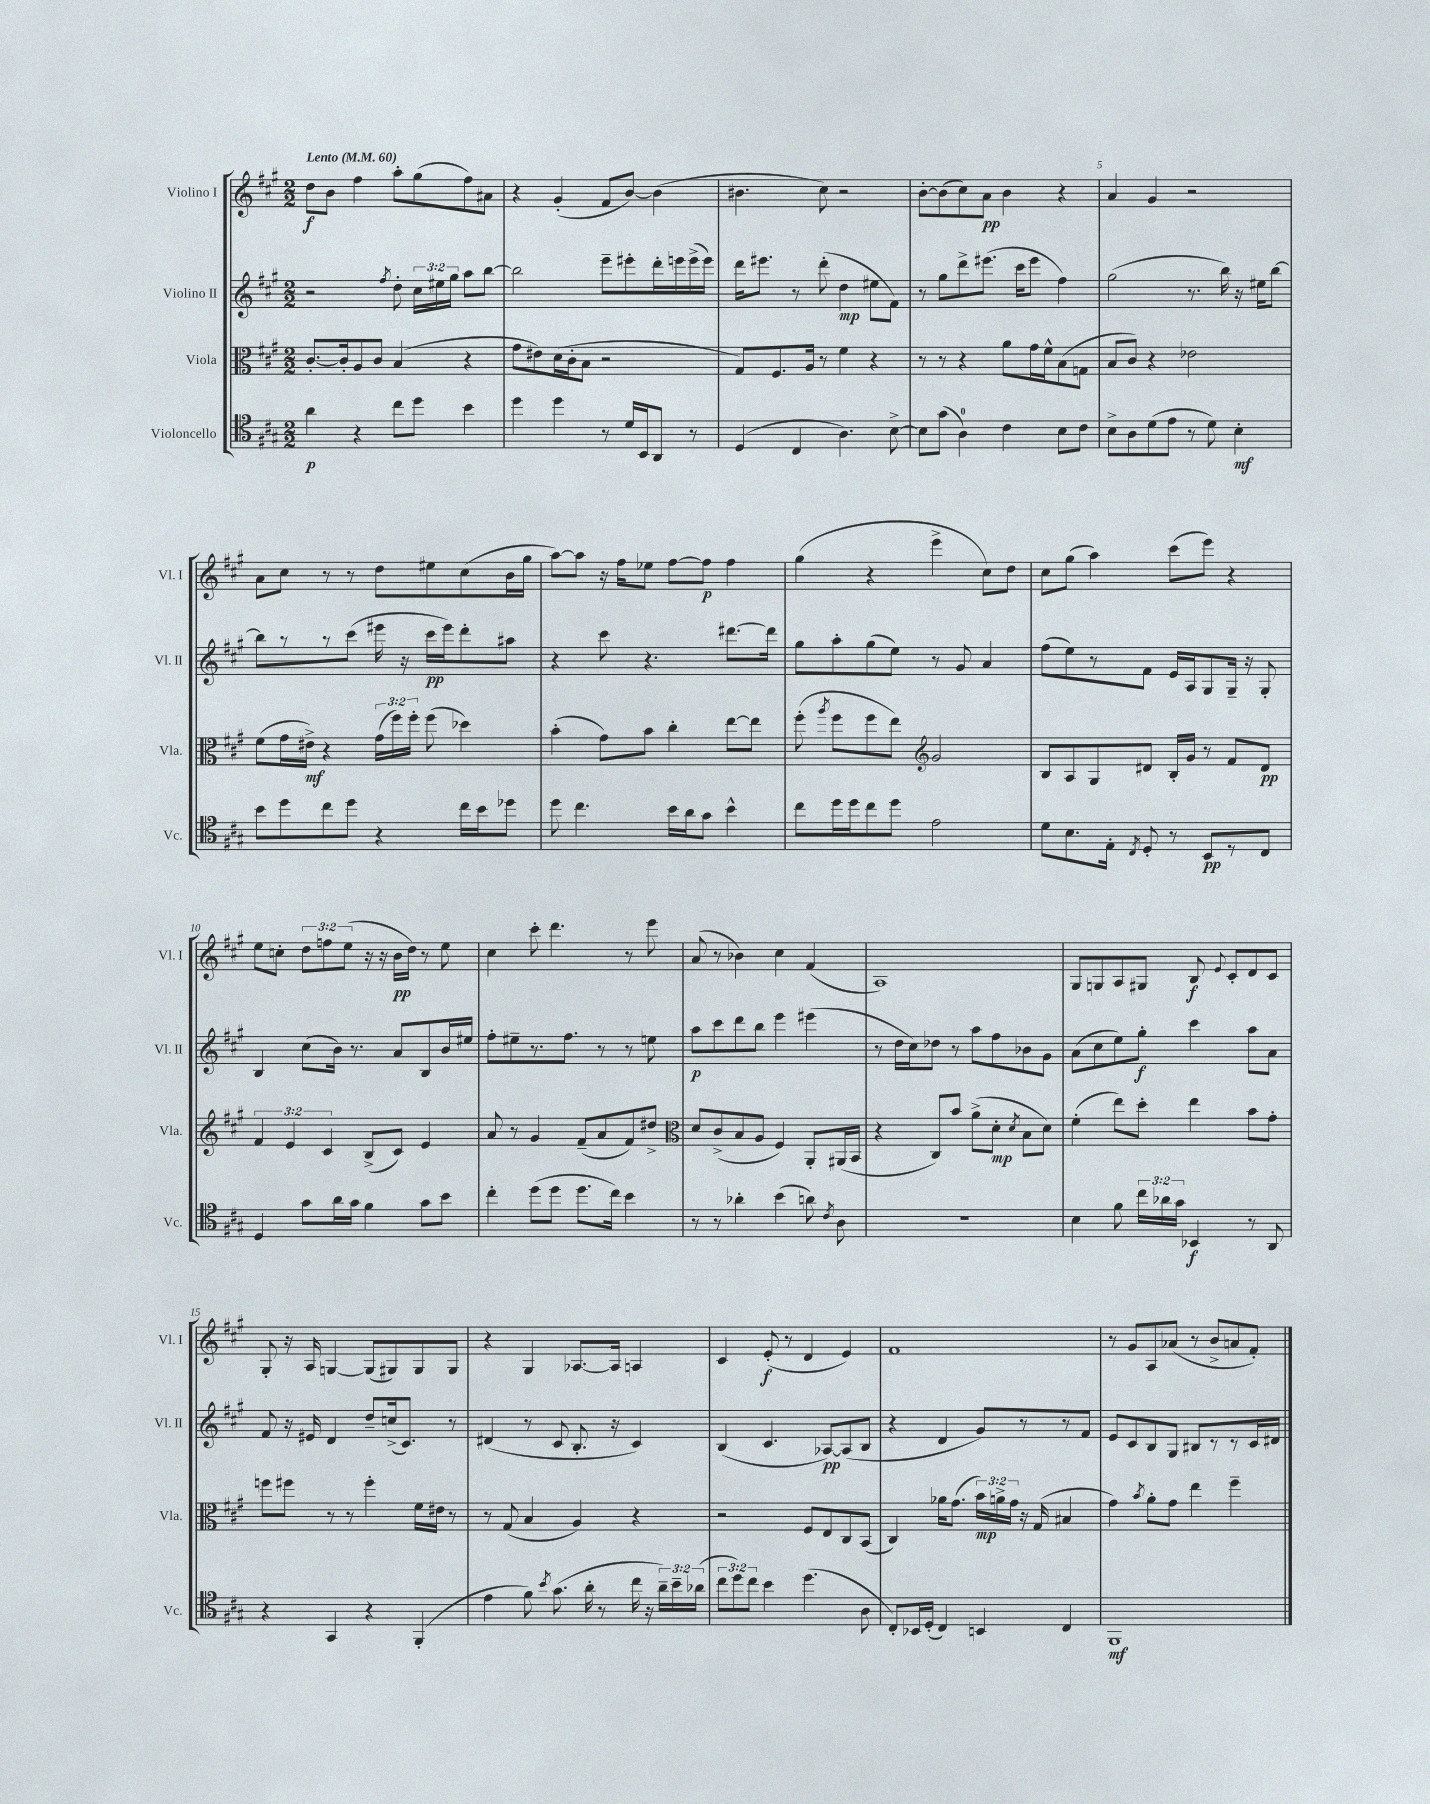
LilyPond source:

<<
\new StaffGroup <<
\new Staff = "s0" \with { instrumentName = "Violino I" shortInstrumentName = "Vl. I" } {
    \clef treble \key a \major \numericTimeSignature \time 2/2 \override Staff.TupletNumber.text = #tuplet-number::calc-fraction-text \tempo "Lento" 4 = 60
    \autoBeamOff d''8[\f b'8] fis''4 a''8[-. gis''8( fis''8) ais'8] |
    r4 gis'4-.( fis'8[ b'8]~) b'4( |
    bis'4. cis''8) r2 |
    b'8[~-. b'8( cis''8) a'8]\pp b'4 r4 |
    a'4 gis'4 r2 |
    a'8[ cis''8] r8 r8 d''8[ eis''8 cis''8( b'16 gis''16] |
    a''8[~) a''8] r16 fis''16[ ees''8] fis''8[~ fis''8]\p fis''4 |
    gis''4( r4 e'''4-> cis''8[) d''8] |
    cis''8[ gis''8]( a''4) cis'''8[( e'''8]) r4 |
    e''8[ c''8]-. \tuplet 3/2 { d''8[ f''8 e''8]( } r16 r16 b'16[\pp d''16]) r8 e''8 |
    cis''4 cis'''8-. d'''4. r8 e'''8 |
    a'8( r8 bes'4) cis''4 fis'4( |
    a1) |
    gis8[ g8 a8 gis8] b8\f \appoggiatura { e'8 } cis'8[-. d'8 cis'8] |
    gis8-. r16 a16 g4~ g8[( gis8) gis8 gis8] |
    r4 gis4 aes8.[~ aes16] a4 |
    cis'4 e'8-.\f( r8 d'4 e'4) |
    fis'1 |
    r8 gis'8[ a8 aes'8]( r8 b'8[-> a'8 fis'8]-.) \bar "|." |
}
\new Staff = "s1" \with { instrumentName = "Violino II" shortInstrumentName = "Vl. II" } {
    \clef treble \key a \major \numericTimeSignature \time 2/2 \override Staff.TupletNumber.text = #tuplet-number::calc-fraction-text
    \autoBeamOff r2 \acciaccatura { fis''8 } d''8-. \tuplet 3/2 { cis''16[ eis''16 gis''16] } a''8[ b''8]~ |
    b''2 e'''8[-- eis'''8-. d'''16-. e'''16 e'''16->( e'''16]) |
    d'''16[ eis'''8.] r8 d'''8-.( d''4\mp eis''8[ fis'8]) |
    r8 gis''8[ d'''8-> eis'''8.]( cis'''16[ eis'''8] fis''4) |
    gis''2( r8. b''16) r16 eis''16[ b''8]~ |
    b''8[ r8 r8 cis'''8]( eis'''16 r16 cis'''16[\pp eis'''16) d'''8-. ais''8] |
    r4 cis'''8 r4. dis'''8.[~ dis'''16] |
    gis''8[ a''8-. gis''8( e''8]) r8 gis'8 a'4 |
    fis''8[( e''8) r8 fis'8] e'16[ a16 gis8 gis16]-- r16 gis8-. |
    b4 cis''8[( b'16]) r8. a'8[ b8 b'16 eis''16] |
    fis''8[-. eis''8-- r8. fis''8.] r8 r8 e''8 |
    a''8[\p cis'''8 d'''8 b''8] e'''4 eis'''4( |
    r8 d''16[ cis''16) des''8] r8 a''8[ fis''8 bes'8 gis'8] |
    a'8[( cis''8 e''8) gis''8]-.\f cis'''4 a''8[ a'8] |
    fis'8 r16 eis'16 d'4 d''8[-- c''16->( cis'8.]) r8 |
    dis'4( r8 cis'8 b8.-. r16 cis'4) |
    b4( cis'4. aes8[~\pp) aes8( b8] |
    r4 d'4 gis'8[) r8 r8 fis'8] |
    e'8[ cis'8 b8 gis8] bis8[ r8 r8 cis'16 dis'16] \bar "|." |
}
\new Staff = "s2" \with { instrumentName = "Viola" shortInstrumentName = "Vla." } {
    \clef alto \key a \major \numericTimeSignature \time 2/2 \override Staff.TupletNumber.text = #tuplet-number::calc-fraction-text
    \autoBeamOff cis'8.[~-. cis'16-. a8 cis'8] b4( r4 |
    gis'8[ eis'8) d'16( cis'16-. b8] r2 |
    gis8[) fis8. a16] r8 fis'4 r4 |
    r8 r8 r4 a'8[ gis'16 fis'16-^ b8( g8] |
    b8[ cis'8]) r4 ees'2 |
    fis'8[( gis'16 eis'16]->\mf) r4 \tuplet 3/2 { gis'16[( fis''16) fis''16]-. } fis''8( des''4) |
    b'4-.( gis'8[) b'8] cis''4-. e''8[~ e''8] |
    fis''8-.( \acciaccatura { a''8 } fis''8[ fis''8 e''8]) \clef treble gis'2 |
    b8[ a8 gis8 dis'8] b16[-. gis'16] r8 fis'8[ dis'8]\pp |
    \tuplet 3/2 { fis'4 e'4 cis'4 } b8[->( cis'8]) e'4 |
    a'8 r8 gis'4 fis'8[--( a'8 fis'8) dis''8]-> |
    \clef alto d'8[ cis'8->( b8 a8] fis4) a,8[-. ais,16( b,16] |
    r4 cis8[) b'8] a'8[->( d'8]-.\mp \acciaccatura { d'8 } b8[ d'8]) |
    fis'4-.( e''8[) d''8]-. e''4 b'8[ gis'8]-. |
    f''8[ fis''8] r8 r8 fis''4-. fis'16[ eis'16] r8 |
    r8 gis8( b4 a4) r4 |
    r2 fis8[ e8 cis8 b,8]( |
    cis4) aes'16[ gis'8.]( \tuplet 3/2 { b'16[\mp) a'16-> gis'16] } r16 gis16( bis4 |
    gis'4) \acciaccatura { b'8 } a'8[-. gis'8] e''4 fis''4-- \bar "|." |
}
\new Staff = "s3" \with { instrumentName = "Violoncello" shortInstrumentName = "Vc." } {
    \clef tenor \key a \major \numericTimeSignature \time 2/2 \override Staff.TupletNumber.text = #tuplet-number::calc-fraction-text
    \autoBeamOff a'4\p r4 cis''8[ d''8] b'4 |
    d''4 d''4 r8 d'16[ b,16 a,8] r8 |
    d4( cis4 a4.) b8~-> |
    b8[ gis'8]( a4-0) cis'4 b8[ cis'8] |
    b8[-> a8 d'8( e'8] r8 d'8) b4-.\mf |
    b'8[ d''8 cis''8 d''8] r4 cis''16[ b'16 des''8] |
    d''8 cis''4. b'16[ a'16 gis'8] b'4-^ |
    cis''8[ d''16 d''16 cis''8 d''8] e'2 |
    d'8[ b8. e16]-. \acciaccatura { cis8 } d8-. r8 b,8[\pp r8 cis8] |
    d4 gis'8[ a'16 gis'16] fis'4 gis'8[ b'8] |
    cis''4-. d''8[( d''8] d''8.[ cis''16]) b'4 |
    r8 r8 aes'4-. b'4( a'8) \acciaccatura { cis'8 } a8 |
    r1 |
    b4 fis'8 \tuplet 3/2 { cis''16[ aes'16 gis'16] } bes,4\f r8 a,8 |
    r4 gis,4 r4 fis,4-.( |
    e'4 fis'8) \acciaccatura { b'8 } gis'8.( a'16-. r8 cis''16 r16 \tuplet 3/2 { a'16[--) b'16-- aes'16]( } |
    \tuplet 3/2 { cis''8[ d''8) cis''8] } b'4 d''4.( a8 |
    cis8[-.) bes,16 d16]-.( cis4) b,4 cis4 |
    fis,1\mf \bar "|." |
}
>>
>>
\layout { \context { \Score \override BarNumber.break-visibility = ##(#f #t #t) barNumberVisibility = #(every-nth-bar-number-visible 5) } }
